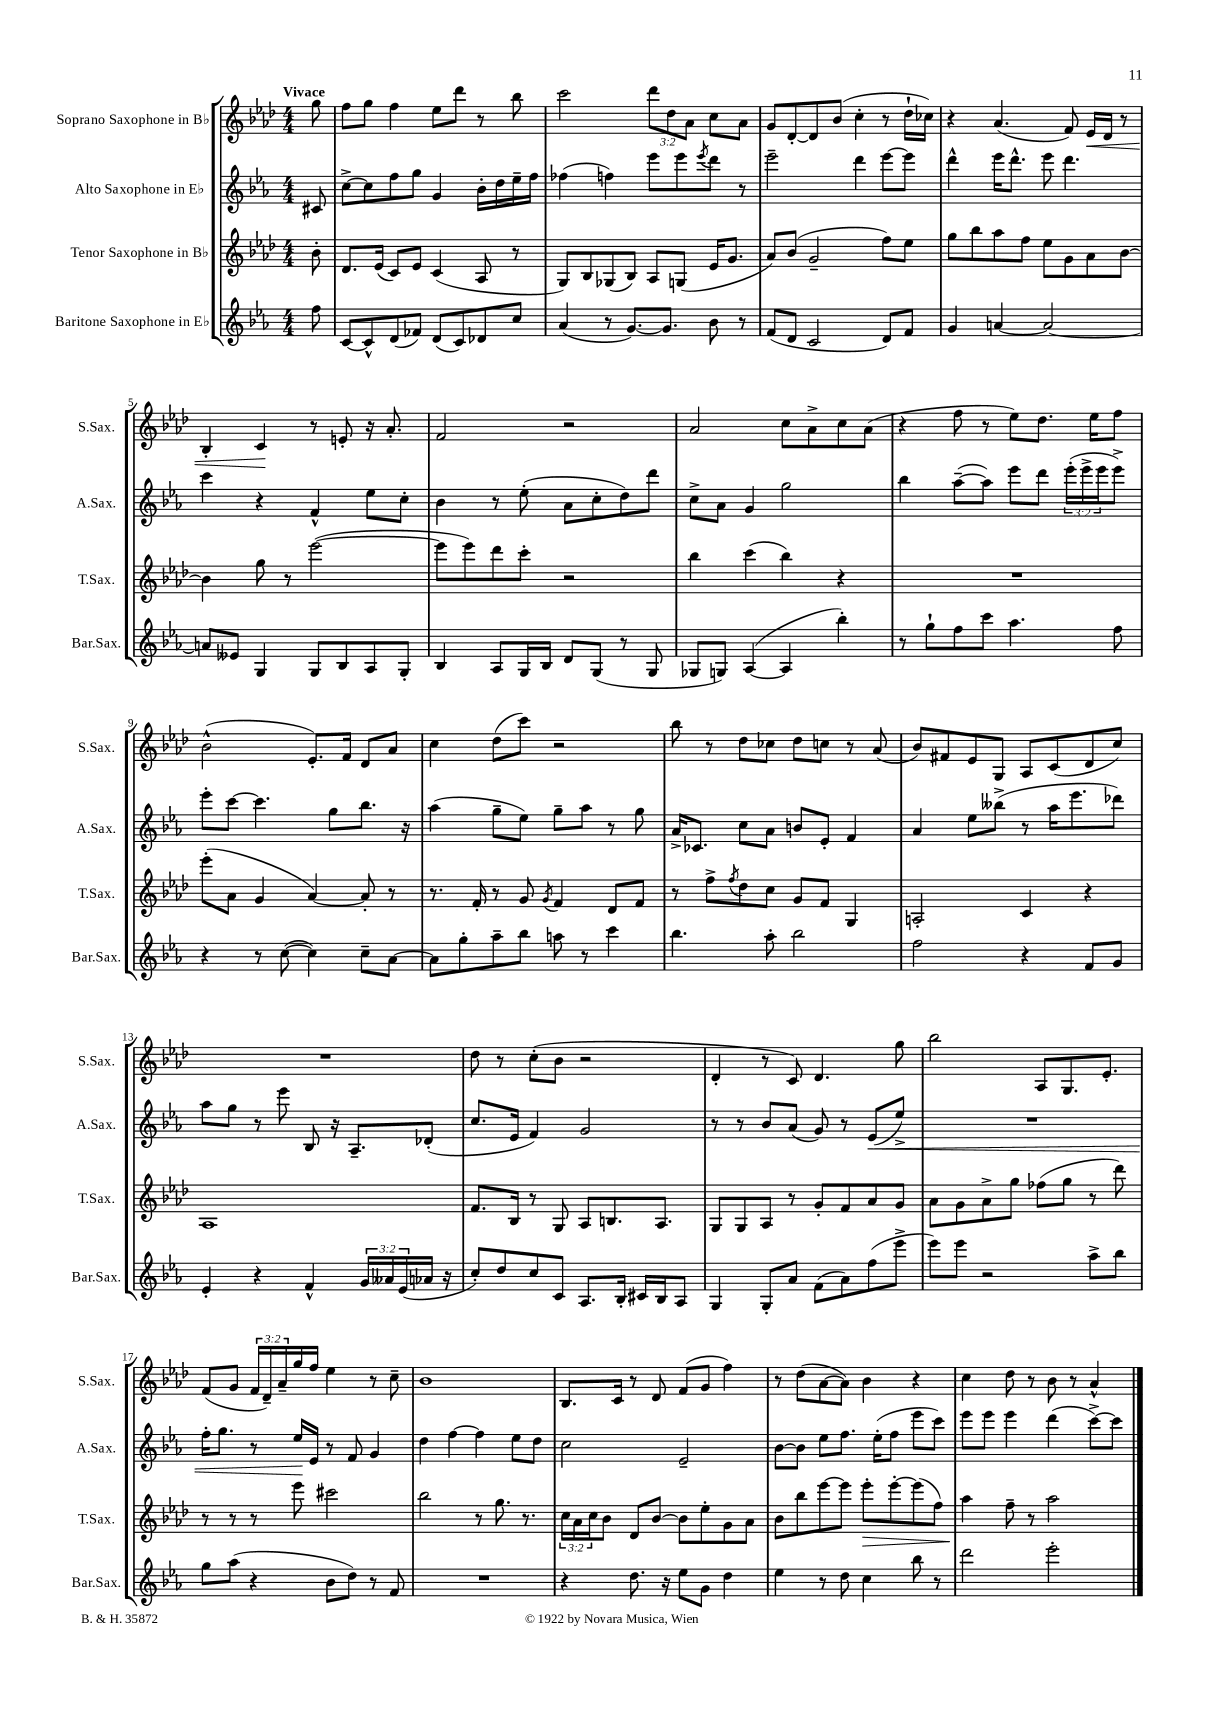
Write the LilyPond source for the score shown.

<<
\new StaffGroup <<
\new Staff = "s0" \with { instrumentName = "Soprano Saxophone in Bb" shortInstrumentName = "S.Sax." } {
    \clef treble \key aes \major \numericTimeSignature \time 4/4 \override Staff.TupletNumber.text = #tuplet-number::calc-fraction-text \partial 8 \tempo "Vivace"
    g''8 |
    f''8 g''8 f''4 ees''8 des'''8 r8 bes''8 |
    c'''2 \tuplet 3/2 { des'''8 des''8 aes'8 } c''8 aes'8 |
    g'8 des'8~-. des'8 bes'8( c''4-. r8 des''16-! ces''16) |
    r4 aes'4.( f'8) ees'16\< des'16 r8 |
    bes4-. c'4\! r8 e'8-. r16 aes'8.-. |
    f'2 r2 |
    aes'2 c''8 aes'8-> c''8 aes'8( |
    r4 f''8 r8 ees''8) des''8. ees''16 f''8 |
    bes'2-^( ees'8.-.) f'16 des'8 aes'8 |
    c''4 des''8( c'''8) r2 |
    bes''8 r8 des''8 ces''8 des''8 c''8 r8 aes'8( |
    bes'8) fis'8 ees'8 g8 aes8 c'8( des'8 c''8) |
    R1 |
    des''8 r8 c''8-.( bes'8 r2 |
    des'4-. r8 c'8) des'4. g''8 |
    bes''2 aes8 g8. ees'8.-. |
    f'8( g'8 \tuplet 3/2 { f'16 des'16--) aes'16-- } g''16 f''16 ees''4 r8 c''8-- |
    bes'1 |
    bes8. c'16 r8 des'8 f'8( g'8 f''4) |
    r8 des''8( aes'8~ aes'8) bes'4 r4 |
    c''4 des''8 r8 bes'8 r8 aes'4-^ \bar "|." |
}
\new Staff = "s1" \with { instrumentName = "Alto Saxophone in Eb" shortInstrumentName = "A.Sax." } {
    \clef treble \key ees \major \numericTimeSignature \time 4/4 \override Staff.TupletNumber.text = #tuplet-number::calc-fraction-text \partial 8
    cis'8 |
    c''8~-> c''8 f''8 g''8 g'4 bes'16-. d''16 ees''16-- f''16 |
    fes''4( f''4) ees'''8 ees'''8 \acciaccatura { ees'''8 } d'''8 r8 |
    ees'''2-- d'''4 ees'''8~ ees'''8 |
    d'''4-^ ees'''16 d'''8.-^ ees'''8 d'''4. |
    c'''4 r4 f'4-^ ees''8 c''8-. |
    bes'4 r8 ees''8-.( aes'8 c''8-. d''8) d'''8 |
    c''8-> aes'8 g'4 g''2 |
    bes''4 aes''8~--( aes''8) ees'''8 d'''8 \tuplet 3/2 { ees'''16-.( ees'''16-> ees'''16 } ees'''8->) |
    ees'''8-. c'''8~ c'''4. g''8 bes''8. r16 |
    aes''4( g''8-- ees''8) g''8-- aes''8 r8 g''8 |
    aes'16-> ces'8. c''8 aes'8 b'8 ees'8-. f'4 |
    aes'4 ees''8 beses''8->( r8 aes''16 ees'''8. des'''8) |
    aes''8 g''8 r8 ees'''8 bes8 r16 aes8.-- des'8-.( |
    c''8. ees'16 f'4) g'2 |
    r8 r8 bes'8 aes'8( g'8) r8 ees'8\<( ees''8->) |
    R1 |
    f''16-. g''8. r8 ees''16\! ees'16 r8 f'8 g'4 |
    d''4 f''4~ f''4 ees''8 d''8 |
    c''2 ees'2-- |
    bes'8~ bes'8 ees''8 f''8. ees''16-.( f''8 ees'''8 c'''8) |
    ees'''8 ees'''8 ees'''4 d'''4( c'''8~->) c'''8 \bar "|." |
}
\new Staff = "s2" \with { instrumentName = "Tenor Saxophone in Bb" shortInstrumentName = "T.Sax." } {
    \clef treble \key aes \major \numericTimeSignature \time 4/4 \override Staff.TupletNumber.text = #tuplet-number::calc-fraction-text \partial 8
    bes'8-. |
    des'8. ees'16( c'8) ees'8 c'4( aes8 r8 |
    g8) bes8 ges8( bes8) aes8 g8( ees'16 g'8. |
    aes'8) bes'8( g'2-- f''8) ees''8 |
    g''8 bes''8 aes''8 f''8 ees''8 g'8 aes'8 bes'8~ |
    bes'4 g''8 r8 ees'''2~( |
    ees'''8 ees'''8) des'''8 c'''8-. r2 |
    bes''4 c'''4( bes''4) r4 |
    R1 |
    ees'''8-.( aes'8 g'4 aes'4~) aes'8-. r8 |
    r8. f'16-. r8 g'8 \acciaccatura { g'8 } f'4 des'8 f'8 |
    r8 f''8-> \acciaccatura { f''8 } des''8 c''8 g'8 f'8 g4 |
    a2-. c'4 r4 |
    aes1 |
    f'8. bes16 r8 g8 aes8 b8. aes8. |
    g8 g8 aes8 r8 g'8-. f'8 aes'8 g'8 |
    aes'8 g'8 aes'8-> g''8 fes''8( g''8 r8 des'''8) |
    r8 r8 r8 ees'''8 cis'''2 |
    bes''2 r8 g''8. r8. |
    \tuplet 3/2 { c''16 aes'16 c''16 } bes'8 des'8 bes'8~ bes'8 ees''8-. g'8 aes'8 |
    bes'8 bes''8 ees'''8~ ees'''8 ees'''8-.\> ees'''8~-. ees'''8( f''8) |
    aes''4\! f''8-- r8 aes''2 \bar "|." |
}
\new Staff = "s3" \with { instrumentName = "Baritone Saxophone in Eb" shortInstrumentName = "Bar.Sax." } {
    \clef treble \key ees \major \numericTimeSignature \time 4/4 \override Staff.TupletNumber.text = #tuplet-number::calc-fraction-text \partial 8
    f''8 |
    c'8~ c'8-^ d'8( fes'8) d'8( c'8) des'8 c''8 |
    aes'4( r8 g'8.~) g'8. bes'8 r8 |
    f'8( d'8 c'2 d'8) f'8 |
    g'4 a'4~ a'2~ |
    a'8 eeses'8 g4 g8 bes8 aes8 g8-. |
    bes4 aes8 g16 bes16 d'8 g8( r8 g8 |
    ges8 g8) aes4~( aes4 bes''4-.) |
    r8 g''8-! f''8 c'''8 aes''4. f''8 |
    r4 r8 c''8~( c''4) c''8-- aes'8~ |
    aes'8 g''8-. aes''8-- bes''8 a''8 r8 c'''4 |
    bes''4. aes''8-. bes''2 |
    f''2 r4 f'8 g'8 |
    ees'4-. r4 f'4-^ \tuplet 3/2 { g'16 aeses'16 ees'16( } aes'16 r16 |
    c''8-.) d''8 c''8 c'8 aes8. bes16-. cis'16 bes16 aes8 |
    g4 g8-. aes'8 f'8( aes'8) f''8( ees'''8-> |
    ees'''8) ees'''8 r2 aes''8-> bes''8 |
    g''8 aes''8( r4 bes'8 d''8) r8 f'8 |
    R1 |
    r4 d''8. r16 ees''8 g'8 d''4 |
    ees''4 r8 d''8 c''4 bes''8 r8 |
    d'''2 ees'''2-. \bar "|." |
}
>>
>>
